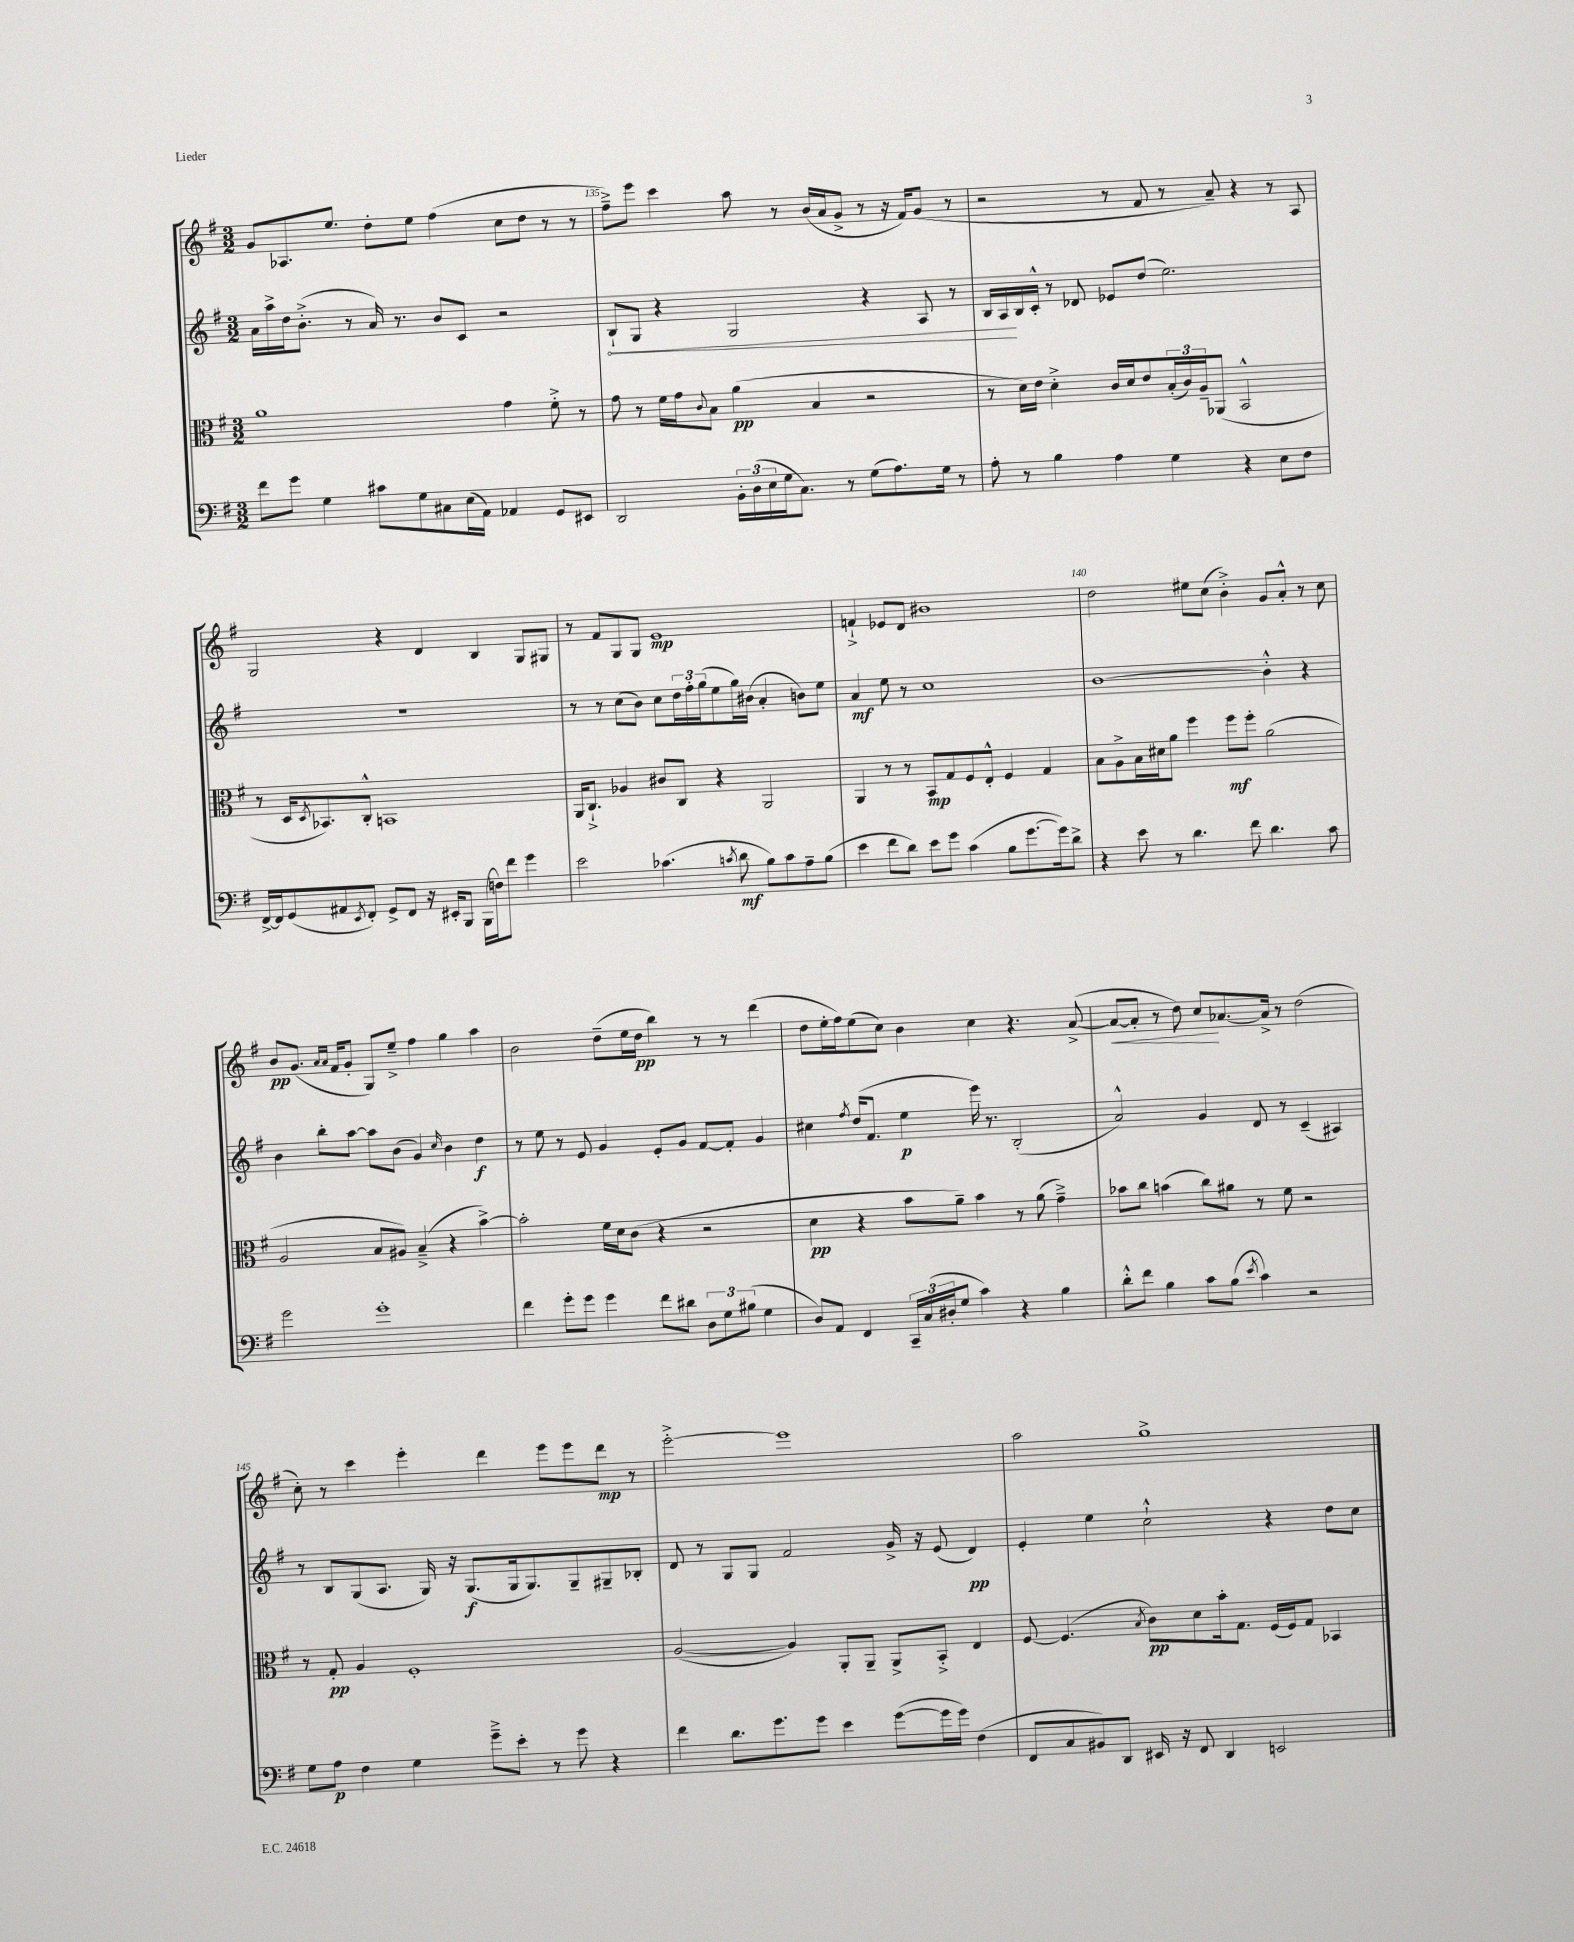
<<
\new StaffGroup <<
\new Staff = "s0" {
    \clef treble \key g \major \numericTimeSignature \time 3/2
    g'8 aes8. e''8. d''8-. e''8 fis''4( c''8 d''8 r8 r8 |
    fis''8--->) e'''8 c'''4 a''8 r8 b'16( a'16 g'8-> r8 r16 fis'16) g'8( r8 |
    r2 r8 fis'8 r8 a'8--) r4 r8 a8 |
    g2 r4 d'4 b4 g8 gis8 |
    r8 fis'8 g8 g8 e'1\mp |
    f'4-!-> ees'8 d'8 bis'1 |
    d''2 eis''8 c''8( b'4-.->) g'8 a'8-.-^ r8 c''8 |
    b'8\pp g'8.( \grace { a'16 a'16 } fis'16 g'8-. g8) e''8---> fis''4 g''4 a''4 |
    b'2 d''8--( e''16 d''16\pp b''4) r8 r8 d'''4( |
    d''8 e''16-. fis''16) e''8( c''8) b'4 c''4 r4. a'8~->( |
    a'8~\< a'8-. r8 d''8) c''8\! aes'8.~ aes'16-> r8 d''2( |
    c''8-.) r8 c'''4 e'''4-. d'''4 e'''8 e'''8 d'''8\mp r8 |
    e'''2~-.-> e'''1 |
    a''2 g''1-> \bar "|." |
}
\new Staff = "s1" {
    \clef treble \key g \major \numericTimeSignature \time 3/2
    a'16 a''16-> d''16 b'8.-.->( r8 a'16) r8. b'8 c'8 r2 |
    \once \override Hairpin.circled-tip = ##t b8-!\< g8 r4 g2 r4 a8 r8 |
    b16 a16\! b16 c'16-.-^ r8 des'8 ees'8 d''8( e''2.) |
    R1. |
    r8 r8 c''8( b'8) c''8 \tuplet 3/2 { d''16 fis''16-. g''16( } e''8 g''16) bis'16( a'4-. b'8) e''8 |
    a'4\mf e''8 r8 c''1 |
    b'1~ b'4-.-^ r4 |
    b'4 b''8-. a''8~ a''8 b'8( g'4) \grace { c''16 } b'4 d''4\f |
    r8 e''8 r8 e'8 g'4 e'8-. g'8 fis'8~ fis'8-. g'4 |
    cis''4 \acciaccatura { fis''8 } d''16( fis'8. e''4\p e'''16) r8. b2-.( |
    a'2-^) g'4 d'8 r8 c'4--( ais4) |
    r8 b8 g8( a8. g16) r16 g8.\f( g16 g8.) g8-- gis8-- bes8-. |
    d'8 r8 g8 g8 fis'2 g'16-> r16 e'8( d'4\pp) |
    e'4-. e''4 c''2-!-^ r4 d''8 c''8 \bar "|." |
}
\new Staff = "s2" {
    \clef alto \key g \major \numericTimeSignature \time 3/2
    a'1 g'4 fis'8-.-> r8 |
    g'8 r8 fis'16 g'16 \appoggiatura { c'8 } b8 a'4\pp( b4 r2 |
    r8 d'16) e'16 d'4-.-> c'16 d'16 e'8 \tuplet 3/2 { b16-.( c'16) a16-- } aes,8( b,2-^ |
    r8 d16 \acciaccatura { d8 } bes,8.) c8-.-^ b,1 |
    a,16 c8.-!-> aes4 cis'8 c8 r4 a,2 |
    a,4 r8 r8 b,8\mp g8 fis8 e8-.-^ fis4 g4 |
    b8 a8-> b16 dis'16 a'8 fis''4 fis''8\mf fis''8-. a'2( |
    a2 b8 ais8) b4--->( r4 b'4~->) |
    b'2-. fis'16 d'16 c'8( r4 r2 |
    d'4\pp r4 b'8 a'8--) b'4 r8 a'8( g'4--->) |
    bes'8 c''8 b'4( c''8) ais'8 r8 fis'8 r2 |
    r8 g8-.\pp a4 fis1-. |
    a2~( a4) a,8-. a,8-- a,8-> b,8-.-> e4 |
    fis8~ fis4.( \acciaccatura { b8 } c'8\pp) d'8 b'16-. g8. fis16( fis16) g8 bes,4 \bar "|." |
}
\new Staff = "s3" {
    \clef bass \key g \major \numericTimeSignature \time 3/2
    fis'8 g'8 g4 cis'8 g8 cis8 e16( a,16) aes,4 g,8 eis,8 |
    d,2 \tuplet 3/2 { b,16-. d16( e16 } g16 c8.) r8 g8( a8.) g16 r8 |
    a8-. r8 b4 a4 g4 r4 e8 fis8 |
    fis,16~-> fis,16 g,8( ais,8 \acciaccatura { e,8 } fis,8-.) g,8-> fis,8 r16 eis,16-. b,,8 b,,16( f16) fis'8 g'4 |
    e'2 ces'4.( \acciaccatura { c'8 } d'8\mf b8) c'8 a8-- b8( |
    e'4 fis'8 d'8) e'8 g'8 c'4( b8 g'8.~ g'16) d'8-> |
    r4 e'8 r8 d'4. fis'8 d'4. c'8 |
    g'2 g'1-. |
    fis'4 g'8-. g'8 g'4 fis'8 dis'8 \tuplet 3/2 { d8 g8 bis8( } g4 |
    d8) a,8 fis,4 \tuplet 3/2 { c,16-- c16( dis16-. } g8 c'4) r4 b4 |
    d'8-.-^ fis'8 b4 c'8 b8( \acciaccatura { e'8 } c'4) r2 |
    g8 a8\p fis4 g4 g'8---> e'8-. r8 g'8 r4 |
    fis'4 d'8. g'8. g'8 e'4 g'8~( g'16 g'16) fis4( |
    fis,8 c8 bis,8) d,8 eis,16 r16 fis,8 d,4 e,2 \bar "|." |
}
>>
>>
\layout { \context { \Score currentBarNumber = #134 \override BarNumber.break-visibility = ##(#f #t #t) barNumberVisibility = #(every-nth-bar-number-visible 5) } }
